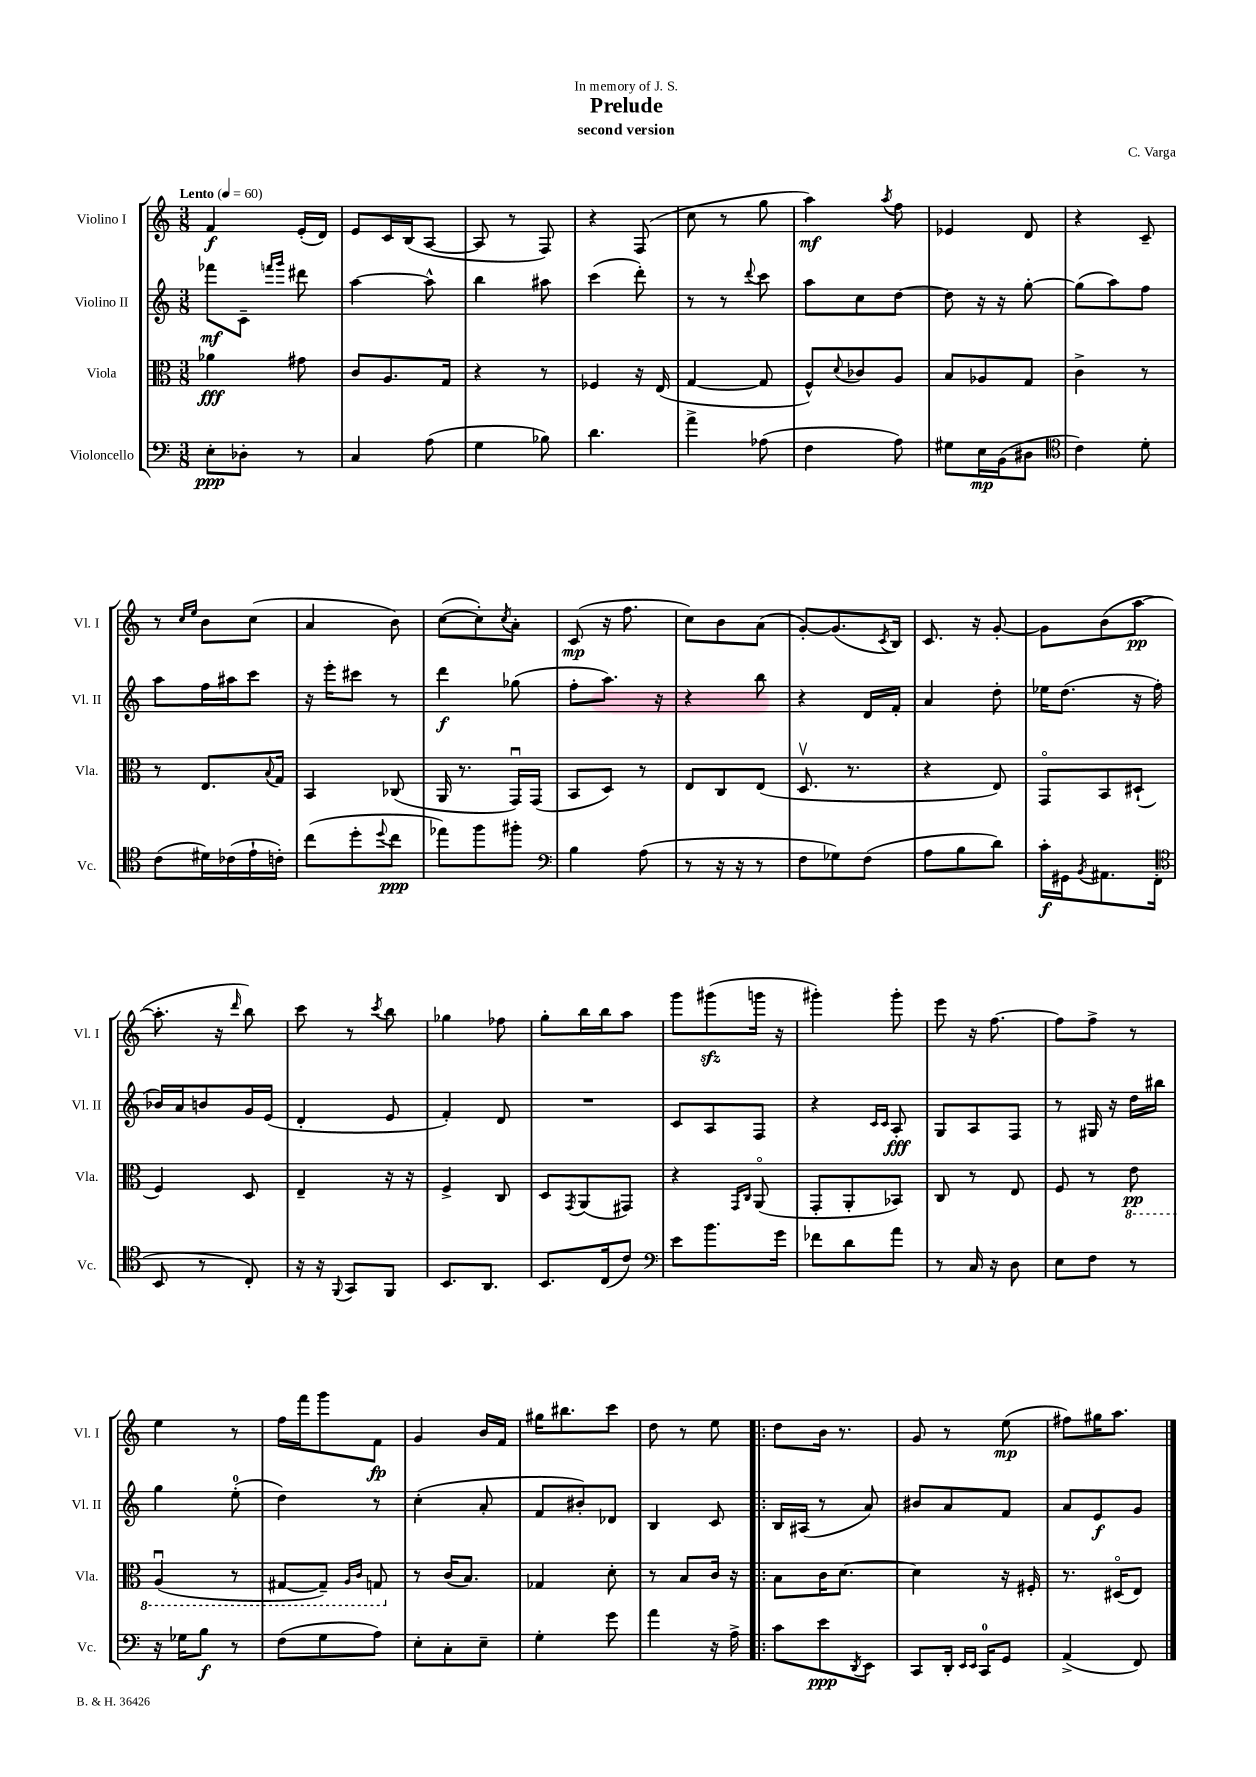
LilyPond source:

\header { title = "Prelude" composer = "C. Varga" subtitle = "second version" dedication = "In memory of J. S." }
<<
\new StaffGroup <<
\new Staff = "s0" \with { instrumentName = "Violino I" shortInstrumentName = "Vl. I" } {
    \clef treble \key c \major \numericTimeSignature \time 3/8 \tempo "Lento" 4 = 60
    f'4\f e'16-.( d'16) |
    e'8 c'16 b16( a8~ |
    a8 r8 f8) |
    r4 f8( |
    c''8 r8 g''8 |
    a''4\mf) \acciaccatura { a''8 } f''8 |
    ees'4 d'8 |
    r4 c'8-- |
    r8 \grace { c''16 e''16 } b'8 c''8( |
    a'4 b'8) |
    c''8~( c''8-.) \acciaccatura { c''8 } a'8-. |
    c'8\mp( r16 f''8. |
    c''8) b'8 a'8( |
    g'8~-.) g'8.( \acciaccatura { c'8 } b16) |
    c'8. r16 g'8~-. |
    g'8 b'8( a''8~\pp |
    a''8.-. r16 \grace { d'''16 } b''8) |
    c'''8 r8 \acciaccatura { c'''8 } b''8 |
    ges''4 fes''8 |
    g''8-. b''16 b''16 a''8 |
    g'''8 gis'''8\sfz( g'''16 r16 |
    gis'''4-.) gis'''8-. |
    e'''8 r16 f''8.~ |
    f''8 f''8-> r8 |
    e''4 r8 |
    f''16 f'''16 g'''8 f'8\fp |
    g'4 b'16 f'16 |
    gis''16 bis''8. c'''8 |
    d''8 r8 e''8 |
    \bar ".|:" d''8 b'16 r8. |
    g'8 r8 e''8\mp( |
    fis''8) gis''16 a''8. \bar "|." |
}
\new Staff = "s1" \with { instrumentName = "Violino II" shortInstrumentName = "Vl. II" } {
    \clef treble \key c \major \numericTimeSignature \time 3/8
    fes'''8\mf c'8-- \grace { f'''16 g'''16 } dis'''8 |
    a''4~ a''8-^ |
    b''4 ais''8 |
    c'''4( d'''8-.) |
    r8 r8 \appoggiatura { d'''8 } c'''8 |
    a''8 c''8 d''8~ |
    d''8 r16 r16 g''8~-. |
    g''8( a''8) f''8 |
    a''8 f''16 ais''16 c'''8 |
    r16 e'''16-. cis'''8 r8 |
    d'''4\f ges''8( |
    f''8-. a''8.) r16 |
    r4 b''8 |
    r4 d'16 f'16-. |
    a'4 d''8-. |
    ees''16 d''8.( r16 f''16-. |
    bes'16) a'16 b'8 g'16 e'16( |
    d'4-. e'8 |
    f'4-.) d'8 |
    R4. |
    c'8 a8 f8 |
    r4 \grace { c'16 c'16 } a8-.\fff |
    g8 a8 f8 |
    r8 gis16 r16 d''16 bis''16 |
    g''4 e''8-0-.( |
    d''4) r8 |
    c''4-.( a'8-. |
    f'8 bis'8-.) des'8 |
    b4 c'8 |
    \bar ".|:" b16 ais16( r8 a'8) |
    bis'8 a'8 f'8 |
    a'8 e'8\f g'8 \bar "|." |
}
\new Staff = "s2" \with { instrumentName = "Viola" shortInstrumentName = "Vla." } {
    \clef alto \key c \major \numericTimeSignature \time 3/8
    aes'4\fff gis'8 |
    c'8 a8. g16 |
    r4 r8 |
    fes4 r16 e16( |
    g4~ g8 |
    f8-^) \appoggiatura { d'8 } ces'8 a8 |
    b8 aes8 g8 |
    c'4-> r8 |
    r8 e8. \appoggiatura { b8 } g16 |
    b,4 ces8( |
    a,16 r8. g,16\downbow) g,16( |
    b,8 d8) r8 |
    e8 c8 e8( |
    d8.\upbow r8. |
    r4 e8) |
    g,8\flageolet b,8 dis8-!( |
    f4) d8 |
    e4-- r16 r16 |
    f4-> c8 |
    d8 \acciaccatura { g,8 } a,8( gis,8) |
    r4 \grace { g,16 c16 } a,8\flageolet( |
    g,8-. a,8-. bes,8) |
    c8 r8 e8 |
    f8 r8 \ottava #-1 e8\pp |
    a,4\downbow( r8 |
    gis,8~ gis,8--) \grace { a,16 c16 } g,8 \ottava #0 |
    r8 c'16( b8.) |
    ges4 d'8-. |
    r8 b8 c'16 r16 |
    \bar ".|:" b8 c'16 d'8.~ |
    d'4 r16 fis16-. |
    r8. dis16\flageolet( e8) \bar "|." |
}
\new Staff = "s3" \with { instrumentName = "Violoncello" shortInstrumentName = "Vc." } {
    \clef bass \key c \major \numericTimeSignature \time 3/8
    e8-.\ppp des8-. r8 |
    c4 a8( |
    g4 bes8) |
    d'4. |
    a'4-> aes8( |
    f4 a8) |
    gis8 e16\mp b,16( dis8 |
    \clef tenor c'4) d'8-. |
    c'8( dis'16) ces'16( e'16-! c'16-.) |
    c''8( d''8-. \appoggiatura { d''8 } c''8\ppp |
    ees''8) f''8 fis''8-. |
    \clef bass b4 a8( |
    r8 r16 r16 r8 |
    f8 ges8) f8( |
    a8 b8 d'8) |
    c'16-.\f gis,16 \acciaccatura { b,8 } ais,8. f,16( |
    \clef tenor b,8 r8 c8-.) |
    r16 r16 \appoggiatura { f,8 } g,8 f,8 |
    b,8. a,8. |
    b,8. c16( c'8) |
    \clef bass e'8 b'8. g'16 |
    fes'8 d'8 a'8 |
    r8 c16 r16 d8 |
    e8 f8 r8 |
    r16 ges16 b8\f r8 |
    f8( g8 a8) |
    e8-. c8-. e8-- |
    g4-. g'8 |
    a'4 r16 a16-> |
    \bar ".|:" c'8 e'8\ppp \acciaccatura { d,8 } e,8 |
    c,8 d,16-. \grace { e,16 e,16 } c,16-0 g,8 |
    a,4->( f,8) \bar "|." |
}
>>
>>
\layout { \context { \Score \remove "Bar_number_engraver" } }
